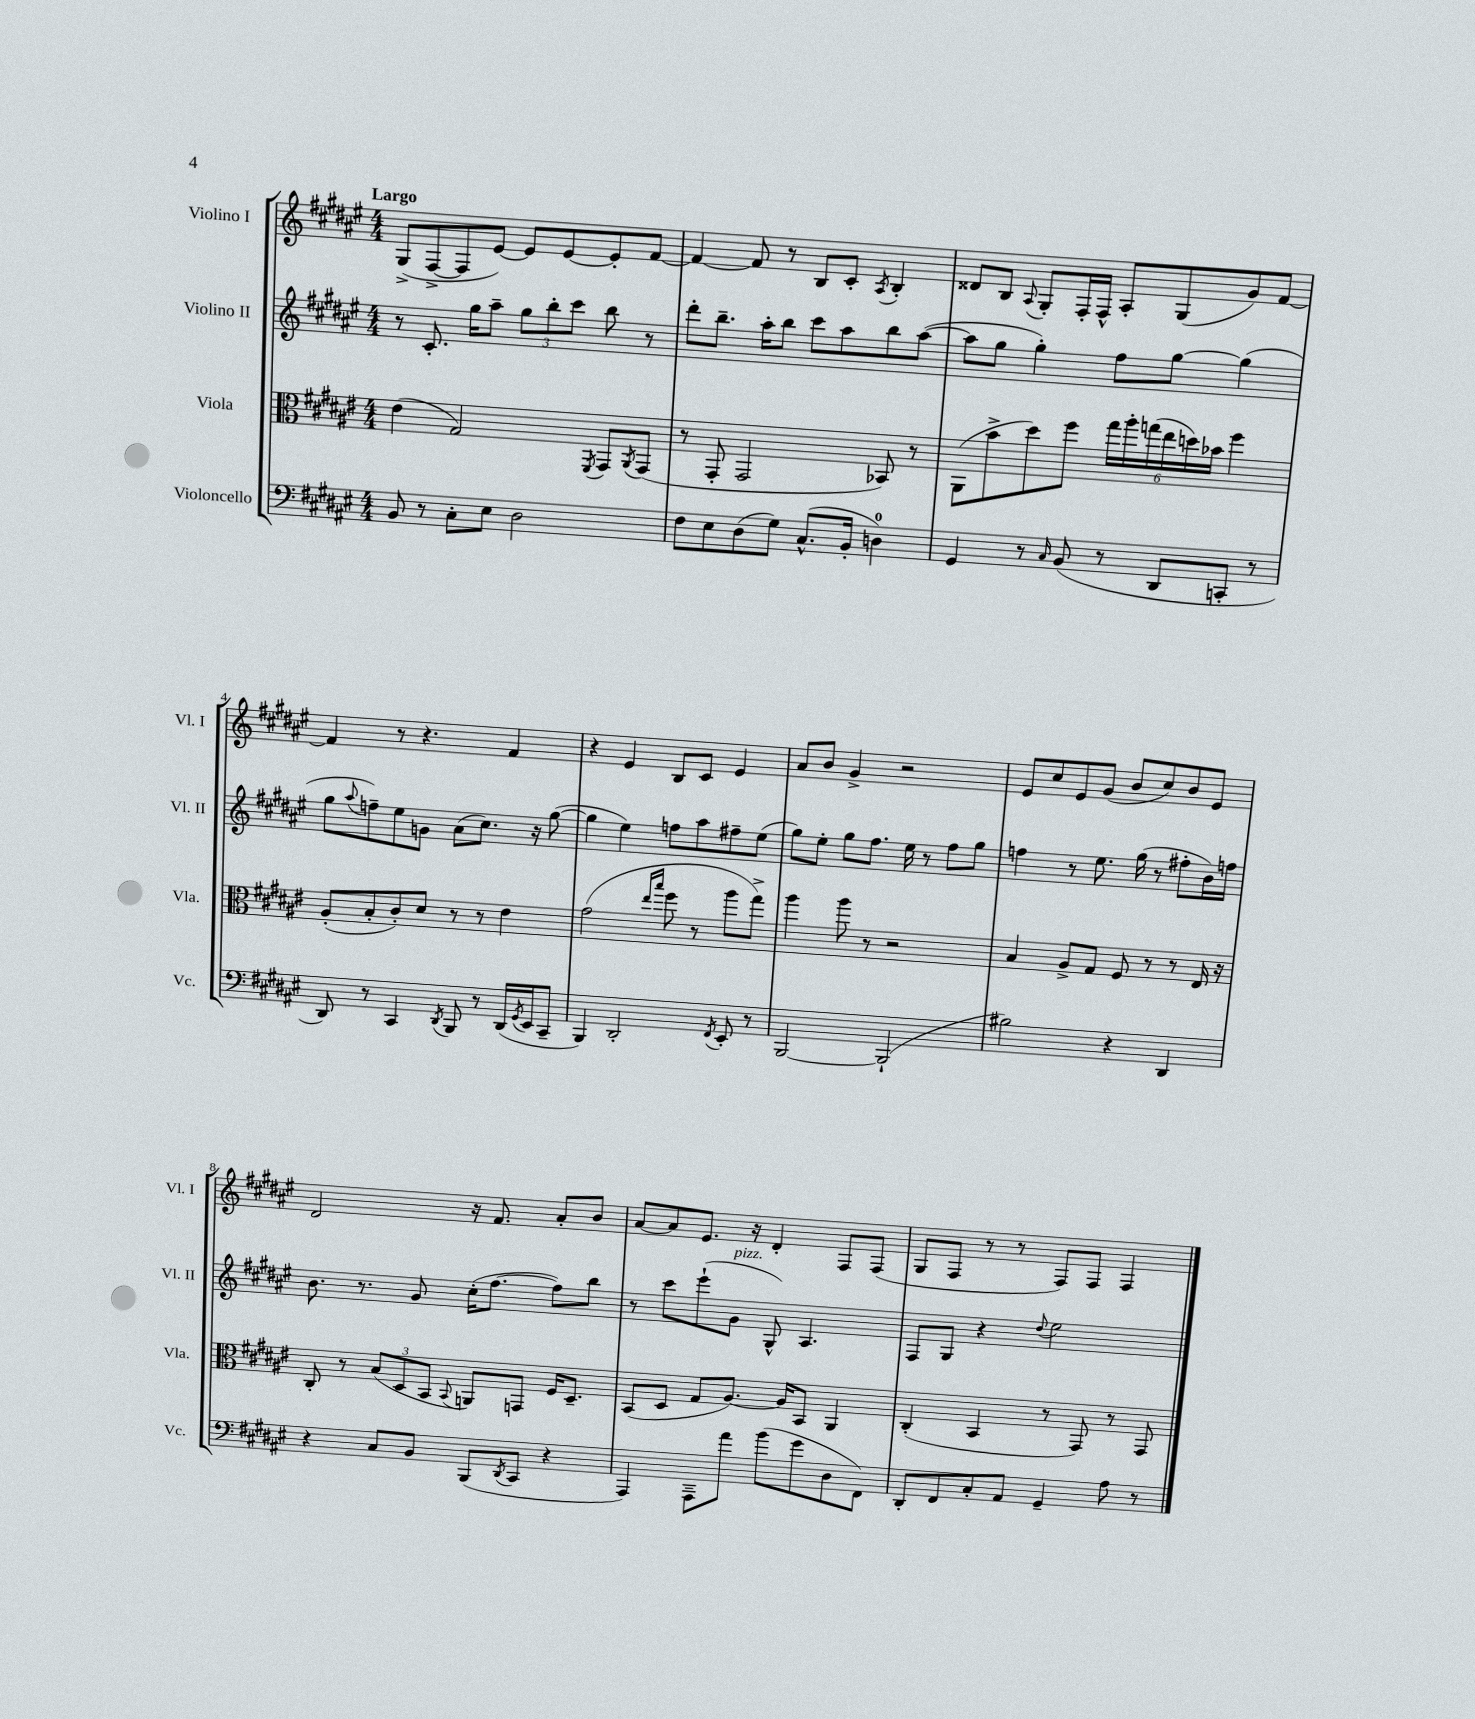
<<
\new StaffGroup <<
\new Staff = "s0" \with { instrumentName = "Violino I" shortInstrumentName = "Vl. I" } {
    \clef treble \key fis \major \numericTimeSignature \time 4/4 \tempo "Largo"
    gis8->( fis8~-> fis8 eis'8~) eis'8 eis'8~ eis'8-. fis'8~ |
    fis'4~ fis'8 r8 b8 cis'8-. \acciaccatura { ais8 } b4-. |
    disis'8 b8 \appoggiatura { ais8 } gis8-. fis16-. fis16-^ ais8-. gis8( gis'8) fis'8~ |
    fis'4 r8 r4. fis'4 |
    r4 eis'4 b8 cis'8 eis'4 |
    ais'8 b'8 gis'4-> r2 |
    eis'8 cis''8 eis'8 gis'8( b'8 cis''8) b'8 eis'8 |
    dis'2 r16 fis'8. ais'8-. b'8 |
    ais'8~ ais'8 eis'8. r16 dis'4-. fis8 fis8( |
    gis8 fis8 r8 r8 fis8) fis8 fis4 \bar "|." |
}
\new Staff = "s1" \with { instrumentName = "Violino II" shortInstrumentName = "Vl. II" } {
    \clef treble \key fis \major \numericTimeSignature \time 4/4
    r8 cis'8.-. gis''16 ais''8-- \tuplet 3/2 { gis''8 b''8-. cis'''8 } b''8 r8 |
    dis'''8-. b''8.-- ais''16-. b''8 cis'''8 ais''8 b''8 ais''8~( |
    ais''8 gis''8 gis''4-.) fis''8 gis''8~ gis''4( |
    gis''8 \appoggiatura { ais''8 } f''8--) eis''8 g'8 ais'8( cis''8.) r16 gis''8~( |
    gis''4 eis''4) f''8 ais''8 fis''8-- eis''8( |
    gis''8) eis''8-. gis''8 fis''8. eis''16 r8 fis''8 gis''8 |
    f''4 r8 eis''8. gis''16( r8 fis''8-. b'16) f''16 |
    b'8. r8. gis'8 cis''16-.( fis''8.~ fis''8) b''8 |
    r8 cis'''8 eis'''8-!( gis'8^\markup { \italic "pizz." } gis8-^) ais4. |
    fis8 gis8 r4 \appoggiatura { dis''8 } eis''2 \bar "|." |
}
\new Staff = "s2" \with { instrumentName = "Viola" shortInstrumentName = "Vla." } {
    \clef alto \key fis \major \numericTimeSignature \time 4/4
    eis'4( gis2) \acciaccatura { fis,8 } gis,8 \acciaccatura { ais,8 } gis,8( |
    r8 gis,8-. gis,2 bes,8) r8 |
    ais,8( b'8-> dis''8) fis''8 \tuplet 6/4 { gis''16 ais''16-. g''16( eis''16 d''16) bes'16 } fis''4 |
    ais8-.( b8-. cis'8-.) dis'8 r8 r8 eis'4 |
    gis'2( \grace { eis''16 b''16 } fis''8 r8 ais''8 gis''8->) |
    ais''4 ais''8 r8 r2 |
    b4 ais8-> gis8 fis8 r8 r8 eis16 r16 |
    cis8-. r8 \tuplet 3/2 { b8( dis8 b,8 } \appoggiatura { b,8 } a,8) g,8 fis16 dis8.-- |
    b,8( dis8 gis8 ais8.~) ais16 b,8 ais,4 |
    cis4-.( b,4 r8 gis,8) r8 gis,8 \bar "|." |
}
\new Staff = "s3" \with { instrumentName = "Violoncello" shortInstrumentName = "Vc." } {
    \clef bass \key fis \major \numericTimeSignature \time 4/4
    b,8 r8 cis8-. eis8 dis2 |
    fis8 eis8 dis8( gis8) cis8.-^( b,16-. d4-0) |
    gis,4 r8 \grace { cis16 } b,8( r8 dis,8 c,8-. r8 |
    dis,8) r8 cis,4 \acciaccatura { dis,8 } b,,8 r8 dis,16( \acciaccatura { gis,8 } eis,16 cis,8-- |
    b,,4) dis,2-. \acciaccatura { fis,8 } eis,8-. r8 |
    b,,2~ b,,2-!( |
    bis2) r4 dis,4 |
    r4 cis8 b,8 b,,8( \acciaccatura { dis,8 } cis,8 r4 |
    ais,,4) ais,,8-- ais'8 b'8( gis'8 dis8 fis,8) |
    dis,8-. fis,8 cis8-. ais,8 gis,4-- ais8 r8 \bar "|." |
}
>>
>>
